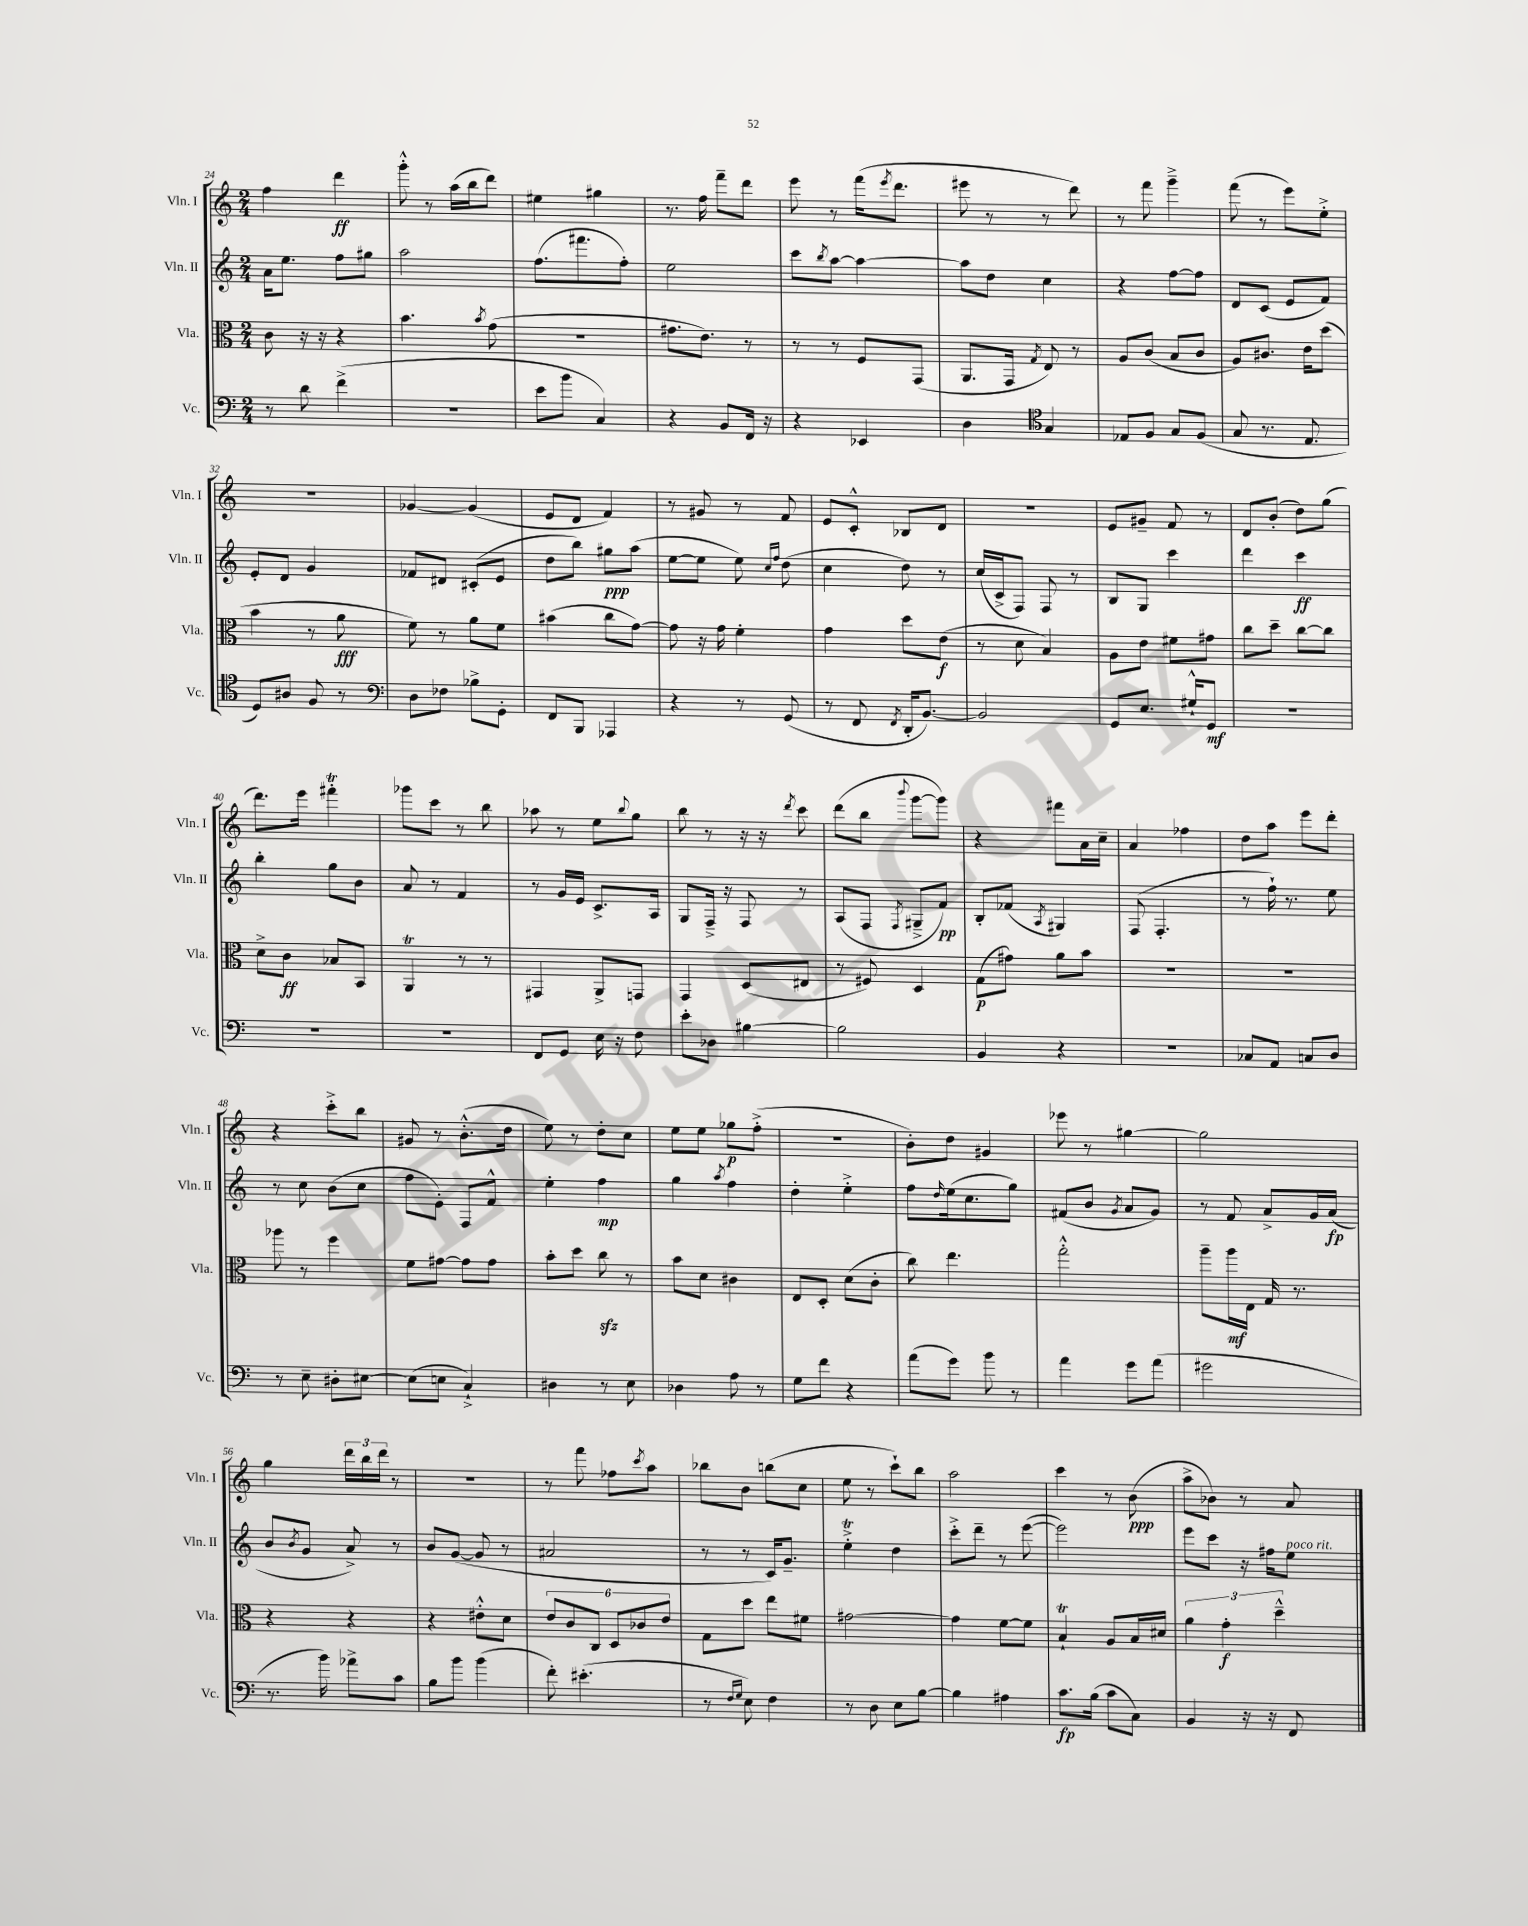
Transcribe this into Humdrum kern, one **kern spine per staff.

**kern	**kern	**kern	**kern
*staff4	*staff3	*staff2	*staff1
*clefF4	*clefC3	*clefG2	*clefG2
*k[]	*k[]	*k[]	*k[]
*M2/4	*M2/4	*M2/4	*M2/4
8r	8c	16a	4ff
.	.	8.ee	.
8d	16r	.	.
.	16r	.	.
(4f^	4r	8ff	4ddd
.	.	8gg#	.
=	=	=	=
2r	4.b	2aa	8ggg'^^
.	.	.	8r
.	.	.	(16aa
.	.	.	16bb
.	8qb	.	.
.	(8g	.	8ddd)
=	=	=	=
8e	2r	(8.ff	4ee#
8b	.	.	.
.	.	8.fff#	.
4C)	.	.	4gg#
.	.	8ff')	.
=	=	=	=
4r	8.g#	2ee	8.r
.	8.e)	.	16ff
8BB	.	.	8fff~
16FF	8r	.	8ddd
16r	.	.	.
=	=	=	=
4r	8r	8ccc	8eee
.	.	8qbb	.
.	8r	[8aa	8r
4EE-	8F	4aa_	(16fff
.	.	.	8qeee
.	.	.	8.ddd
.	(8GG	.	.
=	=	=	=
4D	8.AA	8aa]	8eee#
.	.	8dd	8r
.	16GG	.	.
*clefC4	*	*	*
.	8qG	.	.
4G	8E)	4cc	8r
.	8r	.	8ddd)
=	=	=	=
8E-	8A	4r	8r
8F	(8c	.	8fff
8G	8B	[8ff	4ggg~^
(8F	8c	8ff]	.
=	=	=	=
8G	8A)	8d	(8fff
8.r	8.c#	(8c	8r
.	.	8e	8eee)
8.E	16e	.	.
.	(8dd	8f)	8ee'^
=	=	=	=
8D)	4b	8e'	2r
8A#	.	8d	.
8F	8r	4g	.
8r	8a	.	.
=	=	=	=
*clefF4	*	*	*
8D	8f)	8f-	[4g-
8F-	8r	8d#	.
8B-^	8a	(8c#'	(4g-]
8GG'	8f	8e	.
=	=	=	=
8FF	(4b#	8dd	8e
8BBB	.	8bb)	8d
4AAA-	8cc	8gg#	4f)
.	[8g)	(8aa	.
=	=	=	=
4r	8g]	[8ee	8r
.	16r	8ee]	8g#
.	16g	.	.
8r	4f'	8ee)	8r
.	.	16qqcc	.
.	.	16qqff	.
(8GG	.	(8dd	8f
=	=	=	=
8r	4g	4cc	8e
8FF	.	.	8c'^^
8qFF	.	.	.
16DD'	8dd	8dd)	8B-
[8.BB)	.	.	.
.	(8e	8r	8d
=	=	=	=
2BB]	8r	(16cc	2r
.	.	16c^	.
.	8d	8F)	.
.	4B)	8F	.
.	.	8r	.
=	=	=	=
8GG	8A	8B	8e
8.E	8e	8G	8g#~
.	8f#	4ccc	8f
16G#`^^	.	.	.
8GG	8g#	.	8r
=	=	=	=
2r	8cc	4ddd	8d
.	8dd~	.	(8b'
.	[8cc	4ccc	8dd)
.	8cc]	.	(8gg
=	=	=	=
2r	8d^	4bb'	8.ddd)
.	8c	.	.
.	.	.	16eee
.	8B-	8gg	4fff#'
.	8BB	8b	.
=	=	=	=
2r	4AA	8a	8ggg-
.	.	8r	8ccc
.	8r	4f	8r
.	8r	.	8bb
=	=	=	=
8FF	4GG#	8r	8aa-
8GG	.	16g	8r
.	.	16e	.
16E	8AA^	8.c^	8ee
16r	.	.	.
.	.	.	8qqbb
8F	8GG	.	8gg
.	.	16A	.
=	=	=	=
8e'	4GG	8G	8bb
8D-	.	16F~^	8r
.	.	16r	.
[4B#	(8D	8F	16r
.	.	.	16r
.	.	.	8qddd
.	8E#	8r	8ccc
=	=	=	=
2B#]	8r	(8A	(8ddd
.	8F#)	8F	8bb
.	.	8qF	8qqbbb
.	4D	8G#~^	[8ggg
.	.	8f)	8ggg])
=	=	=	=
4BB	(8G	8B'	4r
.	8g#)	(8f-	.
.	.	8qA	.
4r	8a	4G#)	8fff#
.	8b	.	16a
.	.	.	16cc~
=	=	=	=
2r	2r	(8F	4a
.	.	4.F'	.
.	.	.	4ff-
=	=	=	=
8C-	2r	8r	8dd
8AA	.	16ff`)	8aa
.	.	8.r	.
8C	.	.	8eee
8D	.	8ee	8ddd'
=	=	=	=
8r	8aa-	8r	4r
8E~	8r	8cc	.
8D#'	4ff	(8b	8ccc'^
[8E#	.	8cc	8bb
=	=	=	=
(8E#]	8f	8ff	8g#
8E	[8g#	8e')	8r
4C`^)	8g#]	8F	(8.b'^^
.	8g#	8f^^	.
.	.	.	16dd
=	=	=	=
4D#	8b'	4ee'	8ee)
.	8dd	.	8r
8r	8cc	4ff	8dd'
8E	8r	.	8cc
=	=	=	=
4D-	8b	4gg	8ee
.	8d	.	8ee
.	.	8qaa	.
8A	4c#	4ff	8gg-
8r	.	.	(8ff'^
=	=	=	=
8G	8E	4dd'	2r
8f	8D'	.	.
4r	(8d	4ee'^	.
.	8c'	.	.
=	=	=	=
(8a	8cc)	8ff	8b')
.	.	16qqdd	.
8g)	4.ee	(16ee	8dd
.	.	8.cc	.
8b	.	.	4g#
8r	.	8gg)	.
=	=	=	=
4a	2gg'^^	(8f#	8eee-
.	.	8b	8r
.	.	8qg	.
8g	.	8a	[4gg#
(8a	.	8g)	.
=	=	=	=
2g#	8aa~	8r	2gg#]
.	16aa	8f	.
.	16E	.	.
.	16G	8a^	.
.	8.r	.	.
.	.	16g	.
.	.	(16a	.
=	=	=	=
8.r	4r	8b	4gg
.	.	8qb	.
.	.	8g	.
16b)	.	.	.
8a-^	4r	8a^)	24ddd
.	.	.	24bb
.	.	.	24ddd
8c	.	8r	8r
=	=	=	=
8B	4r	8b	2r
8b	.	([8g	.
(4b	8e#'^^	8g]	.
.	8d	8r	.
=	=	=	=
8f')	12e	2a#	8r
.	12c	.	.
(4.e#'	.	.	8fff
.	12C	.	.
.	12D	.	8ff-
.	12c-	.	.
.	.	.	8qccc
.	.	.	8aa
.	12e	.	.
=	=	=	=
8r	8G	8r	8bb-
16qqF	.	.	.
16qqG	.	.	.
8E)	8dd	8r	8b
4F	8ee	16c)	(8bb
.	.	8.g~	.
.	8f#	.	8cc
=	=	=	=
8r	[2g#	4ee'^	8ee
8D	.	.	8r
8E	.	4dd	8ccc`)
[8B	.	.	8bb
=	=	=	=
4B]	4g#]	8ccc'^	2aa
.	.	8ddd~	.
4A#	[8f	8r	.
.	8f]	([8eee	.
=	=	=	=
8.c	4B`	2eee])	4ccc
(16B	.	.	.
8c	8A	.	8r
8C)	16B	.	(8b
.	16d#	.	.
=	=	=	=
4BB	6a	8eee	8aa^
.	.	8ccc	8b-)
.	6g'	.	.
16r	.	16r	8r
16r	.	16ff#	.
.	6dd~^^	.	.
8FF	.	8ee	8a
==	==	==	==
*-	*-	*-	*-
